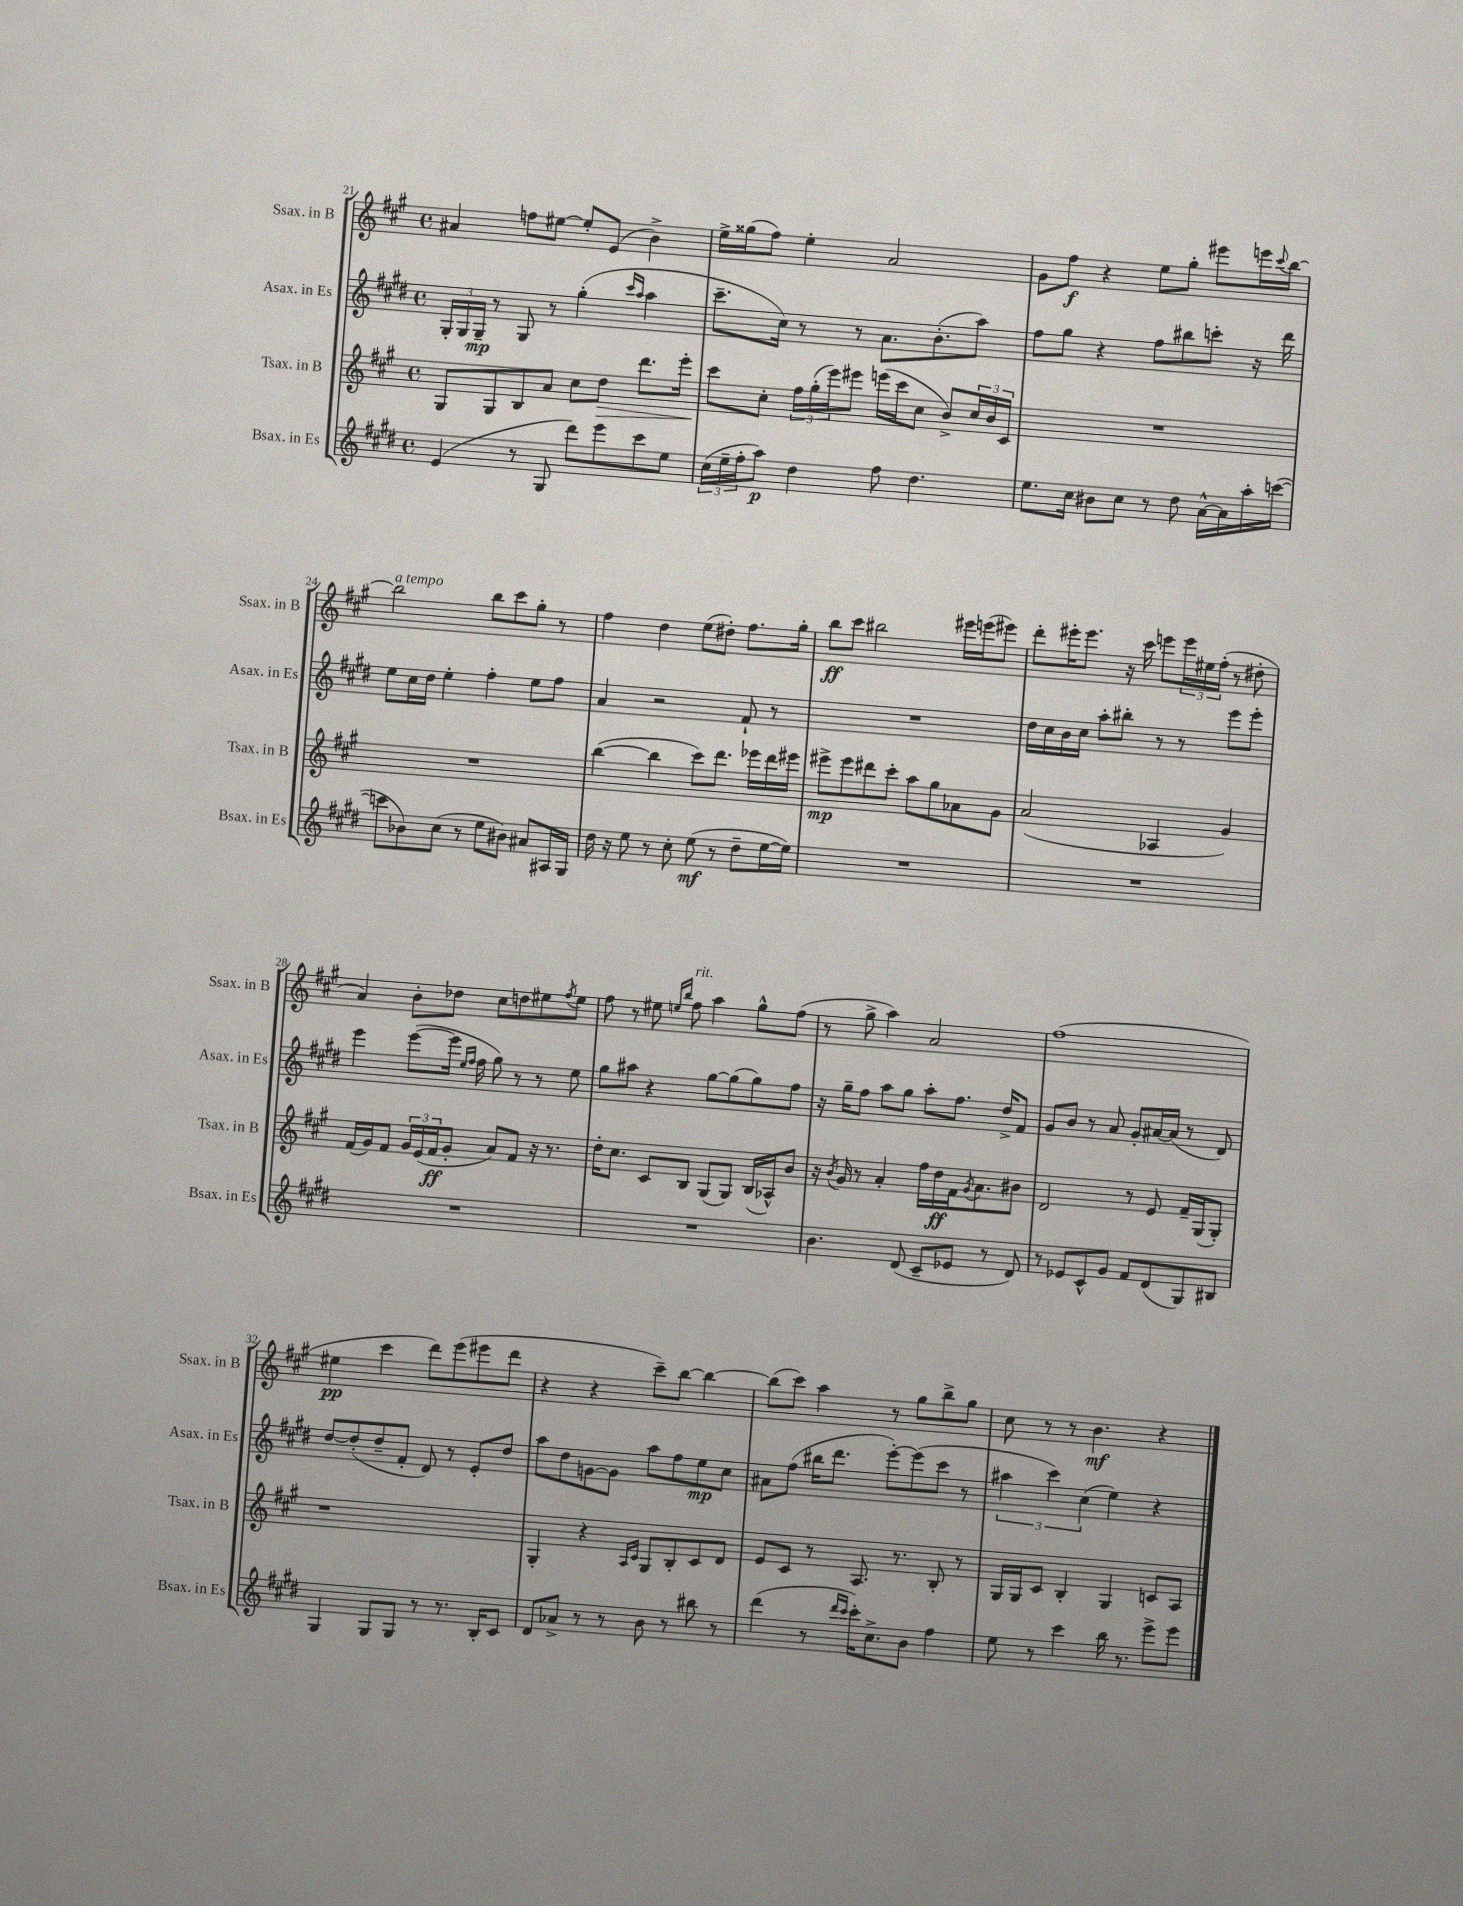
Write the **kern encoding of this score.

**kern	**dynam	**kern	**dynam	**kern	**dynam	**kern	**dynam
*part4	*part4	*part3	*part3	*part2	*part2	*part1	*part1
*staff4	*staff4	*staff3	*staff3	*staff2	*staff2	*staff1	*staff1
*I"Bsax. in Es	*	*I"Tsax. in B	*	*I"Asax. in Es	*	*I"Ssax. in B	*
*I'Bsax. in Es	*	*I'Tsax. in B	*	*I'Asax. in Es	*	*I'Ssax. in B	*
*clefG2	*	*clefG2	*	*clefG2	*	*clefG2	*
*k[f#c#g#d#]	*	*k[f#c#g#]	*	*k[f#c#g#d#]	*	*k[f#c#g#]	*
*M4/4	*	*M4/4	*	*M4/4	*	*M4/4	*
*met(c)	*	*met(c)	*	*met(c)	*	*met(c)	*
=21	=21	=21	=21	=21	=21	=21	=21
(4e/	.	8G#/L	.	24G#'/LL	.	4a#X/	.
.	.	.	.	24G#/	.	.	.
.	.	.	.	24G#~/JJ	mp	.	.
.	.	8G#/	.	8r	.	.	.
8r	.	8B/	.	8G#/	.	8ffn\L	.
8G#/	.	8a/J	.	8r	.	[8ee#X\J	.
8ddd#\L)	.	8cc#\L	.	(4gg#'\	.	8ee#'/L]	.
!	!	!	!LO:HP:b	!	!	!	!
8eee\	.	8dd\J	>	.	.	(8e/J	.
.	.	.	.	16qqccc#/LL	.	.	.
.	.	.	.	16qqaa/JJ	.	.	.
8ccc#\	.	8.ddd\L	.	4aa\	.	4b^\)	.
8ee\J	.	.	.	.	.	.	.
.	.	16eee'\Jk	.	.	.	.	.
=22	=22	=22	=22	=22	=22	=22	=22
(24cc#\LL	.	8ccc#\L	.	8.ccc#~\L	.	16ee^\LL	.
24ee~\	.	.	.	.	.	.	.
.	.	.	.	.	.	(16gg##X\J	.
24ff#'\J	.	.	.	.	.	.	.
8aa\J)	p	8cc#'\J	]	.	.	8ff#\J)	.
.	.	.	.	16cc#\Jk)	.	.	.
4dd#\	.	24ff#\LL	.	8r	.	4ee'\	.
.	.	(24gg#'\	.	.	.	.	.
.	.	24eee\J)	.	.	.	.	.
.	.	8eee#X\J	.	8r	.	.	.
8ff#\	.	(16eeen\LL	.	8.a\L	.	2a/	.
.	.	16ccc#\J	.	.	.	.	.
4.dd#\	.	8cc#\J	.	.	.	.	.
.	.	.	.	(8.b'\	.	.	.
.	.	8b^/L)	.	.	.	.	.
.	.	24cc#/L	.	8aa\J)	.	.	.
.	.	24b/	.	.	.	.	.
.	.	24c#/JJ	.	.	.	.	.
=23	=23	=23	=23	=23	=23	=23	=23
8.ee\L	.	1r	.	8ff#\L	.	8g#\L	.
.	.	.	.	8gg#\J	.	8ff#\J	f
16cc#\Jk	.	.	.	.	.	.	.
8b#X\L	.	.	.	4r	.	4r	.
8cc#\J	.	.	.	.	.	.	.
8r	.	.	.	8ff#\L	.	8ee\L	.
8dd#\	.	.	.	8bb#X\	.	8gg#'\J	.
[16a^^\LL	.	.	.	8cccn'\J	.	8eee#X\L	.
16a\]	.	.	.	.	.	.	.
16aa'\	.	.	.	16r	.	16eeen\L	.
.	.	.	.	.	.	8qqccc#/	.
([16cccn\JJ	.	.	.	16ddd#\	.	[16bb\JJ	.
!!LO:LB:g=z
=24	=24	=24	=24	=24	=24	=24	=24
!	!	!	!	!	!	!LO:TX:a:i:t=a tempo	!
8cccn\L]	.	1r	.	8ee\L	.	2bb\]	.
8b-X\)	.	.	.	16cc#\L	.	.	.
.	.	.	.	16dd#\JJ	.	.	.
(8cc#\J	.	.	.	4ee'\	.	.	.
8r	.	.	.	.	.	.	.
8ee\L	.	.	.	4ff#'\	.	8bb\L	.
8b#X\J)	.	.	.	.	.	8ccc#\	.
8a#X/L	.	.	.	8ee\L	.	8gg#'\J	.
16A#X/L	.	.	.	8ff#\J	.	8r	.
16G#/JJ	.	.	.	.	.	.	.
=25	=25	=25	=25	=25	=25	=25	=25
16dd#\	.	([4bb\	.	4a/	.	4ff#\	.
16r	.	.	.	.	.	.	.
8ee\	.	.	.	.	.	.	.
8r	.	4bb\]	.	2r	.	4dd\	.
8cc#'\	.	.	.	.	.	.	.
(8ee\	mf	8ccc#\L)	.	.	.	(8ee\L	.
8r	.	8.ddd\J	.	.	.	8dd#X'\J)	.
8dd#~\L	.	.	.	8f#`/	.	8.ff#\L	.
.	.	16eee-X\LL	.	.	.	.	.
[16ee\L	.	16ddd\	.	8r	.	.	.
16ee\JJ])	.	16eee#X\JJ	.	.	.	16gg#'\Jk	.
=26	=26	=26	=26	=26	=26	=26	=26
1r	.	8eee#X^\L	mp	1r	.	8bb\L	ff
.	.	8eee#\	.	.	.	8ccc#\J	.
.	.	8ddd#X\	.	.	.	2bb#X\	.
.	.	8ccc#'\J	.	.	.	.	.
.	.	8aa\L	.	.	.	.	.
.	.	8gg#\	.	.	.	.	.
.	.	8a-X\	.	.	.	16eee#X\LL	.
.	.	.	.	.	.	(16eeen\J	.
.	.	8g#\J	.	.	.	8eee#X\J)	.
=27	=27	=27	=27	=27	=27	=27	=27
1r	.	(2a/	.	16dd#\LL	.	8ddd'\L	.
.	.	.	.	16cc#\	.	.	.
.	.	.	.	16b\	.	16eee#X'\K	.
.	.	.	.	16cc#\JJ	.	8.eee#\J	.
.	.	.	.	8aa'\L	.	.	.
.	.	.	.	8bb#X'\J	.	16r	.
.	.	.	.	.	.	16ccc#\	.
.	.	4A-X/	.	8r	.	8eeen\L	.
.	.	.	.	8r	.	24eee\L	.
.	.	.	.	.	.	24ee#X\	.
.	.	.	.	.	.	(24ff#'\JJ	.
.	.	4g#/)	.	8eee\L	.	8r	.
.	.	.	.	8eee'\J	.	8dd#X'\	.
!!LO:LB:g=z
=28	=28	=28	=28	=28	=28	=28	=28
1r	.	(16f#/LL	.	4eee\	.	4a/)	.
.	.	16g#/J)	.	.	.	.	.
.	.	8f#/J	.	.	.	.	.
.	.	24g#/LL	.	([8eee\L	.	8b'\L	.
.	.	(24e/	.	.	.	.	.
.	.	24f#/J	ff	.	.	.	.
.	.	8g#'/J	.	16eee\Jk]	.	8dd-X\J	.
.	.	.	.	16qqee/LL	.	.	.
.	.	.	.	16qqff#/JJ	.	.	.
.	.	.	.	16ff#\	.	.	.
.	.	8a/L)	.	8gg#\)	.	8cc#\L	.
.	.	8f#/J	.	8r	.	8ddn\	.
.	.	16r	.	8r	.	8ee#X\	.
.	.	8.r	.	.	.	.	.
.	.	.	.	.	.	8qff#/	.
.	.	.	.	8ee\	.	8ee#\J	.
=29	=29	=29	=29	=29	=29	=29	=29
1r	.	16dd'\KL	.	8gg#\L	.	8ff#\	.
.	.	8.cc#\J	.	.	.	.	.
.	.	.	.	8aa#X\J	.	8r	.
.	.	8c#/L	.	4r	.	8ee#X\	.
.	.	.	.	.	.	16qqeen/LL	.
.	.	.	.	.	.	16qqbb/JJ	.
!	!	!	!	!	!	!LO:TX:a:i:t=rit.	!
.	.	8B/J	.	.	.	8ff#\	.
.	.	(8G#/L	.	[8gg#\L	.	4aa\	.
.	.	8G#/J)	.	(8gg#\]	.	.	.
.	.	(16B/LL	.	8gg#\)	.	8gg#^^\L	.
.	.	16A-X^^/J)	.	.	.	.	.
.	.	8b/J	.	8ff#\J	.	(8ff#\J	.
=30	=30	=30	=30	=30	=30	=30	=30
4.b\	.	16r	.	16r	.	8r	.
.	.	8qb/	.	.	.	.	.
.	.	16g#/	.	16gg#~\KL	.	.	.
.	.	8r	.	8ff#\J	.	8gg#^\	.
.	.	4a'/	.	8aa\L	.	4aa\)	.
(8d#/	.	.	.	8gg#\J	.	.	.
8c#~/L	.	16ff#\LL	.	8aa'\L	.	2a/	.
.	.	16dd\	ff	.	.	.	.
8e-X/J	.	16f#\J	.	8.ff#\J	.	.	.
.	.	8qg#/	.	.	.	.	.
.	.	8.a\	.	.	.	.	.
8r	.	.	.	.	.	.	.
.	.	.	.	16dd#^/KL	.	.	.
8d#/)	.	8b#X\J	.	8f#/J	.	.	.
=31	=31	=31	=31	=31	=31	=31	=31
8r	.	2d/	.	8g#/L	.	(1ff#	.
8e-X/L	.	.	.	8b/J	.	.	.
8c#^^/	.	.	.	8r	.	.	.
8g#/J	.	.	.	8a/	.	.	.
8f#/L	.	8r	.	8g#'/L	.	.	.
(8d#/	.	8e/	.	[16a#X/L	.	.	.
.	.	.	.	(16a#/JJ]	.	.	.
8G#/)	.	16f#~/LL	.	8r	.	.	.
.	.	(16G#/J	.	.	.	.	.
8B#X/J	.	8G#'/J)	.	8d#/)	.	.	.
!!LO:LB:g=z
=32	=32	=32	=32	=32	=32	=32	=32
4G#/	.	1r	.	[8dd#/L	.	4ee#X\	pp
.	.	.	.	(8dd#'/]	.	.	.
8G#/L	.	.	.	8dd#~/	.	4ccc#\	.
8G#/J	.	.	.	8f#'/J	.	.	.
8r	.	.	.	8d#/)	.	8ddd\L)	.
8.r	.	.	.	8r	.	(8eee\	.
.	.	.	.	8e'/L	.	8eee#X\	.
16B'/KL	.	.	.	.	.	.	.
8c#/J	.	.	.	8dd#/J	.	8ddd\J	.
=33	=33	=33	=33	=33	=33	=33	=33
8d#/L	.	4G#'/	.	8aa\L	.	4r	.
8a-X^/J	.	.	.	8dd#\	.	.	.
8r	.	4r	.	[8gn\	.	4r	.
8r	.	.	.	8g\J]	.	.	.
.	.	16qqA/LL	.	.	.	.	.
.	.	16qqc#/JJ	.	.	.	.	.
8b\	.	8G#/L	.	8aa\L	.	8ccc#~\L)	.
8r	.	8B'/	.	8ff#\	.	[8bb\J	.
8bb#X\	.	8c#/	.	8ee\	mp	4bb\_	.
8r	.	8d/J	.	8cc#\J	.	.	.
=34	=34	=34	=34	=34	=34	=34	=34
(4ddd#\	.	8e/L	.	8a#X\L	.	(8bb\L]	.
.	.	8c#/J	.	(8ff#\J	.	8ccc#\J)	.
8r	.	8r	.	16bb#X\KL	.	4aa\	.
.	.	.	.	8.ddd#\J	.	.	.
16qqddd#/LL	.	.	.	.	.	.	.
16qqccc#/JJ	.	.	.	.	.	.	.
16ccc#'\KL)	.	8.A/	.	.	.	.	.
8.cc#^\	.	.	.	.	.	.	.
.	.	.	.	[8eee'\L)	.	8r	.
.	.	8.r	.	.	.	.	.
8b\J	.	.	.	(8eee\]	.	8gg#\L	.
4ff#\	.	8B'/	.	8ccc#\J	.	8bb^\	.
.	.	8r	.	8r	.	8gg#\J	.
=35	=35	=35	=35	=35	=35	=35	=35
8ee\	.	16G#/LL	.	6aa#X\	.	8cc#\	.
.	.	16G#/J	.	.	.	.	.
8r	.	8c#/J	.	.	.	8r	.
.	.	.	.	6ccc#\)	.	.	.
4ccc#\	.	4B'/	.	.	.	8r	.
.	.	.	.	(6cc#\	.	.	.
.	.	.	.	.	.	4.b\	mf
16bb\	.	4G#/	.	4ee\)	.	.	.
8.r	.	.	.	.	.	.	.
8eee^\L	.	8cn/L	.	4r	.	4r	.
8eee\J	.	8A/J	.	.	.	.	.
==	==	==	==	==	==	==	==
*-	*-	*-	*-	*-	*-	*-	*-
